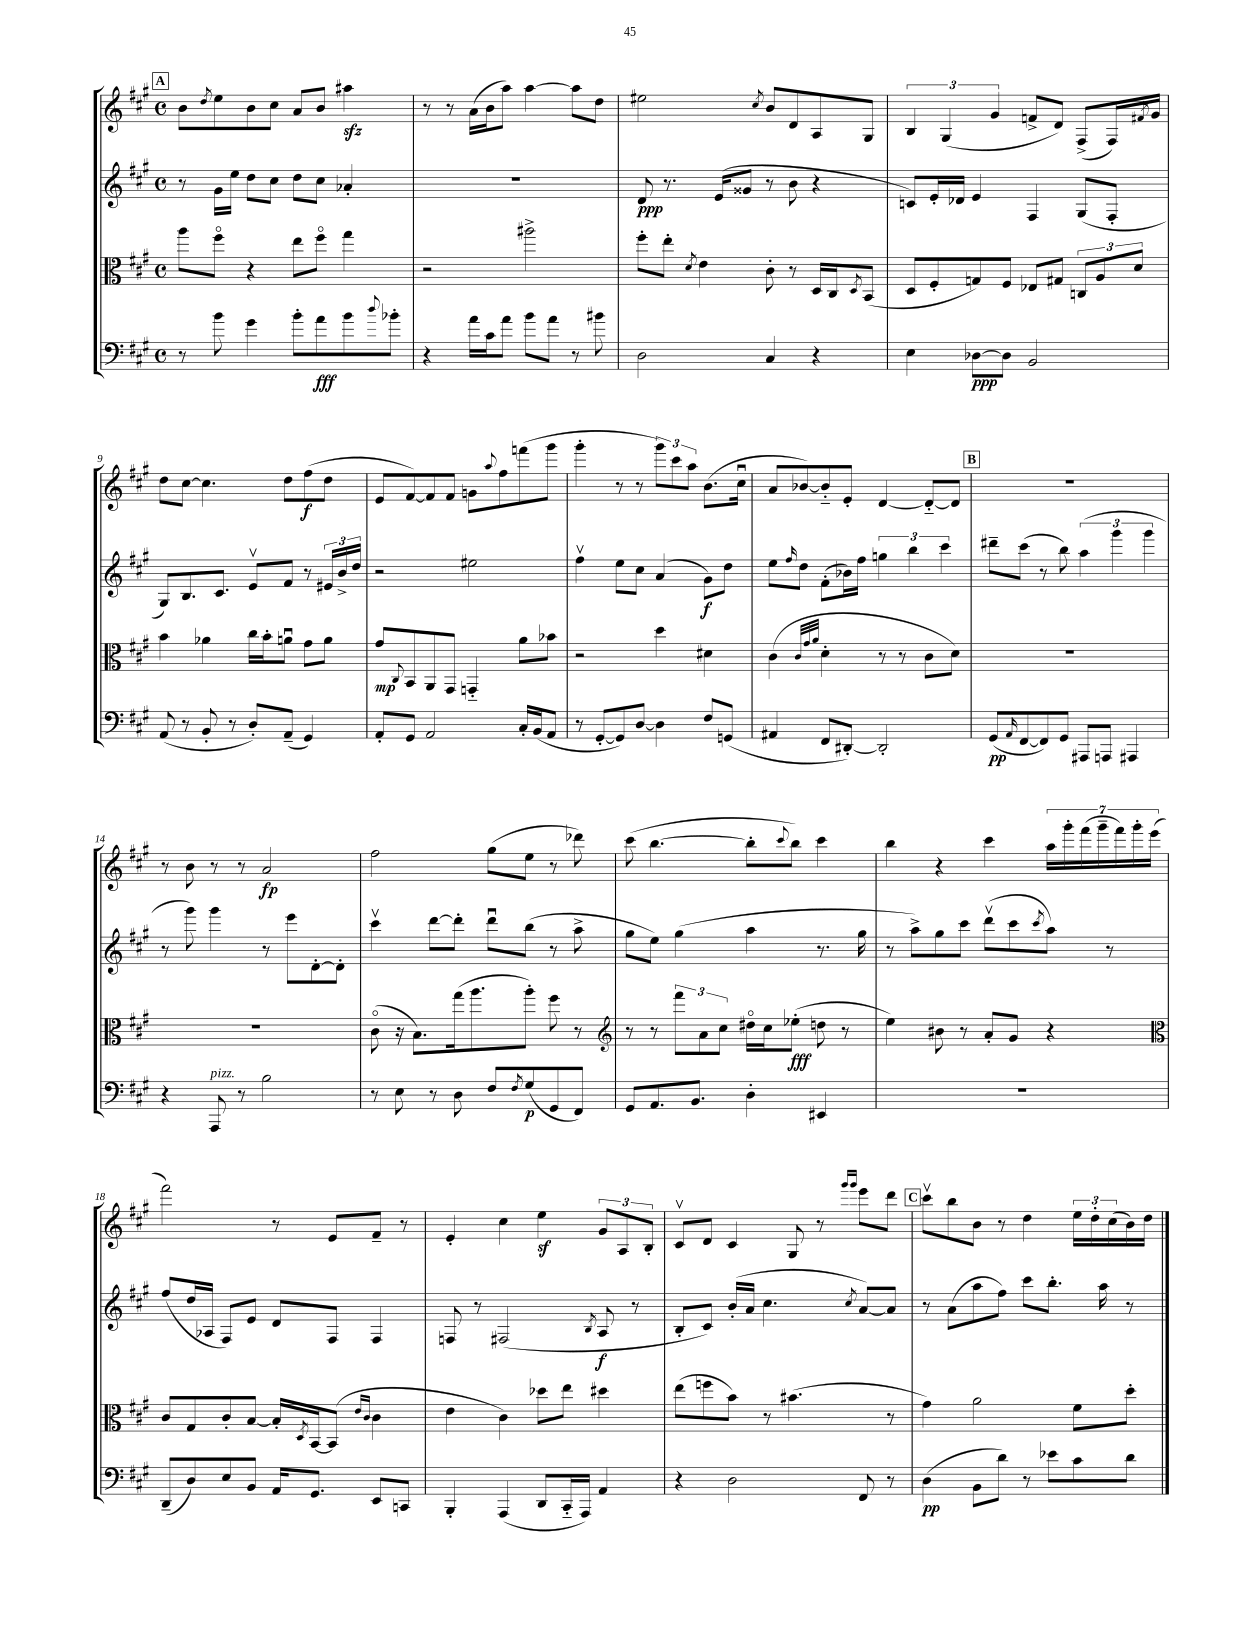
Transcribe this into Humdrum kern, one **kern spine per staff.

**kern	**kern	**kern	**kern
*staff4	*staff3	*staff2	*staff1
*clefF4	*clefC3	*clefG2	*clefG2
*k[f#c#g#]	*k[f#c#g#]	*k[f#c#g#]	*k[f#c#g#]
*M4/4	*M4/4	*M4/4	*M4/4
*met(c)	*met(c)	*met(c)	*met(c)
8r	8aa	8r	8b
.	.	.	8qdd
8b	8ff#o	16g#	8ee
.	.	16ee	.
4g#	4r	8dd	8b
.	.	8cc#	8cc#
8b'	8ee	8dd	8a
8a	8ff#o	8cc#	8b
8b	4gg#	4a-'	4aa#
8qqdd	.	.	.
8b-'	.	.	.
=	=	=	=
4r	2r	1r	8r
.	.	.	8r
16a	.	.	(16a
16c#	.	.	16b
8a	.	.	8aa)
8b	2aa#^	.	[4aa
8a	.	.	.
8r	.	.	8aa]
8b#	.	.	8dd
=	=	=	=
2D	8ff#'	8d	2ee#
.	8ee'	8.r	.
.	8qd	.	.
.	4e	.	.
.	.	(16e	.
.	.	8g##	.
.	.	.	8qcc#
4C#	8c#'	8r	8b
.	8r	8b	8d
4r	16D	4r	8A
.	16C#	.	.
.	8qD	.	.
.	(8BB	.	8G#
=	=	=	=
4E	8D	8c)	6B
.	8F#'	16e'	.
.	.	.	(6G#
.	.	16d-	.
[8D-	8G)	4e	.
.	.	.	6g#
8D-]	8F#	.	.
2BB	8E-	4F#	8f^
.	8G#	.	8d)
.	12C	(8G#	(8F#^
.	12A	.	.
.	.	8F#'	16F#)
.	12d	.	.
.	.	.	8qf#
.	.	.	16g#
=	=	=	=
(8AA	4b	8G#)	8dd
8r	.	8.B	[8cc#
8BB'	4a-	.	4.cc#]
.	.	8.c#	.
8r	.	.	.
8D')	16cc#	8ev	.
.	16b'	.	.
(8AA~	8au	8f#	8dd
4GG#)	8g#	8r	(8ff#
.	8a	24e#	8dd
.	.	24b^	.
.	.	24dd	.
=	=	=	=
8AA'	8g#	2r	8e
.	8qqC#	.	.
8GG#	8BB	.	[8f#)
2AA	8AA	.	8f#]
.	8GG#	.	8f#
.	4GG'~	2ee#	8g
.	.	.	8qqaa
.	.	.	8ff#
16C#'	8a	.	(8fff
(16BB	.	.	.
8AA	8b-	.	8ggg#
=	=	=	=
8r	2r	4ff#v	4ggg#'
[8GG#'	.	.	.
8GG#])	.	8ee	8r
[8D	.	8cc#	8r
4D]	4dd	(4a	12ggg#)
.	.	.	12ccc#
.	.	.	12aa
8F#	4d#	8g#)	(8.b
(8GG	.	8dd	.
.	.	.	16cc#u
=	=	=	=
4AA#	(4c#	8ee	8a
.	.	16qqff#	.
.	.	8dd	[8b-)
.	32qqc#	.	.
.	32qqg#	.	.
.	32qqa	.	.
8FF#	4d'	(8f#'	8b-'~]
[8DD#')	.	16b-)	8e'
.	.	16ff#	.
2DD#']	8r	6gg	[4d
.	8r	.	.
.	.	6bb	.
.	8c#	.	8d'~_
.	.	6ccc#	.
.	8d)	.	8d]
=	=	=	=
(8GG#	1r	8ddd#~	1r
16qqAA	.	.	.
[8FF#	.	(8ccc#	.
8FF#])	.	8r	.
8GG#	.	8bb)	.
8AAA#	.	(6aa	.
8AAA	.	.	.
.	.	6ggg#	.
4AAA#	.	.	.
.	.	6ggg#	.
=	=	=	=
4r	1r	8r	8r
.	.	8ggg#)	8b
8AAA	.	4ggg#	8r
8r	.	.	8r
2B	.	8r	2a
.	.	8eee	.
.	.	[8d'	.
.	.	8d']	.
=	=	=	=
8r	(8c#o	4ccc#v	2ff#
8E	16r	.	.
.	8.B)	.	.
8r	.	[8ddd	.
8D	(16gg#	8ddd']	.
.	8.aa	.	.
8F#	.	8dddu	(8gg#
8qF#	.	.	.
(8G#	8aa')	(8bb	8ee
8GG#	8ff#	8r	8r
8FF#)	8r	8aa^	8ddd-)
=	=	=	=
*	*clefG2	*	*
8GG#	8r	8gg#	(8ccc#
8.AA	8r	8ee)	[4.bb
.	12fff#	(4gg#	.
8.BB	.	.	.
.	12a	.	.
.	12cc#	.	.
4D'	16dd#o	4aa	8bb']
.	16cc#	.	.
.	.	.	8qqccc#
.	(8ee-'	.	8bb)
4EE#	8dd	8.r	4ccc#
.	8r	.	.
.	.	16gg#	.
=	=	=	=
1r	4ee)	8r	4bb
.	.	8aa^)	.
.	8b#	8gg#	4r
.	8r	8ccc#	.
.	8a'	(8dddv	4ccc#
.	8g#	8ccc#	.
.	.	8qccc#	.
.	4r	8aa)	28aa
.	.	.	28ggg#'
.	.	.	(28fff#
.	.	.	28ggg#~
.	.	8r	.
.	.	.	28fff#)
.	.	.	28ggg#'
.	.	.	(28eee
=	=	=	=
*	*clefC3	*	*
(8DD~	8c#	(8ff#	2fff#)
8D)	8G#	16dd	.
.	.	16A-	.
8E	8c#'	8F#)	.
8BB	[8B	8e	.
16AA	16B']	8d	8r
.	8qD	.	.
8.GG#	[16BB	.	.
.	(8BB]	8F#	8e
.	16qqe	.	.
.	16qqc#	.	.
8EE	4c#	4F#	8f#~
8CC	.	.	8r
=	=	=	=
4BBB'	4e	8F	4e'
.	.	8r	.
(4AAA	4c#)	(2F#	4cc#
8DD	8dd-	.	4ee
16CC#'~	8ee	.	.
16AAA)	.	.	.
.	.	8qB	.
4AA	4dd#	8A	12g#
.	.	.	12A
.	.	8r	.
.	.	.	12B'
=	=	=	=
4r	(8ee	8B'	8c#v
.	8ff	8c#)	8d
2D	8b)	(16b'	4c#
.	.	16a	.
.	8r	4.cc#	.
.	(4.b#	.	8G#
.	.	.	8r
.	.	.	16qqggg#
.	.	8qcc#	16qqggg#
8FF#	.	[8a)	8eee
8r	8r	8a]	8ddd
=	=	=	=
(4D	4g#)	8r	8ccc#v
.	.	(8a	8bb
8BB	2a	8aa	8b
8d)	.	8ff#)	8r
8r	.	8ccc#	4dd
8e-	.	8.bb'	.
8c#	8f#	.	24ee
.	.	.	24dd'
.	.	16aa	.
.	.	.	(24cc#
8d	8dd'	8r	16b)
.	.	.	16dd
==	==	==	==
*-	*-	*-	*-
